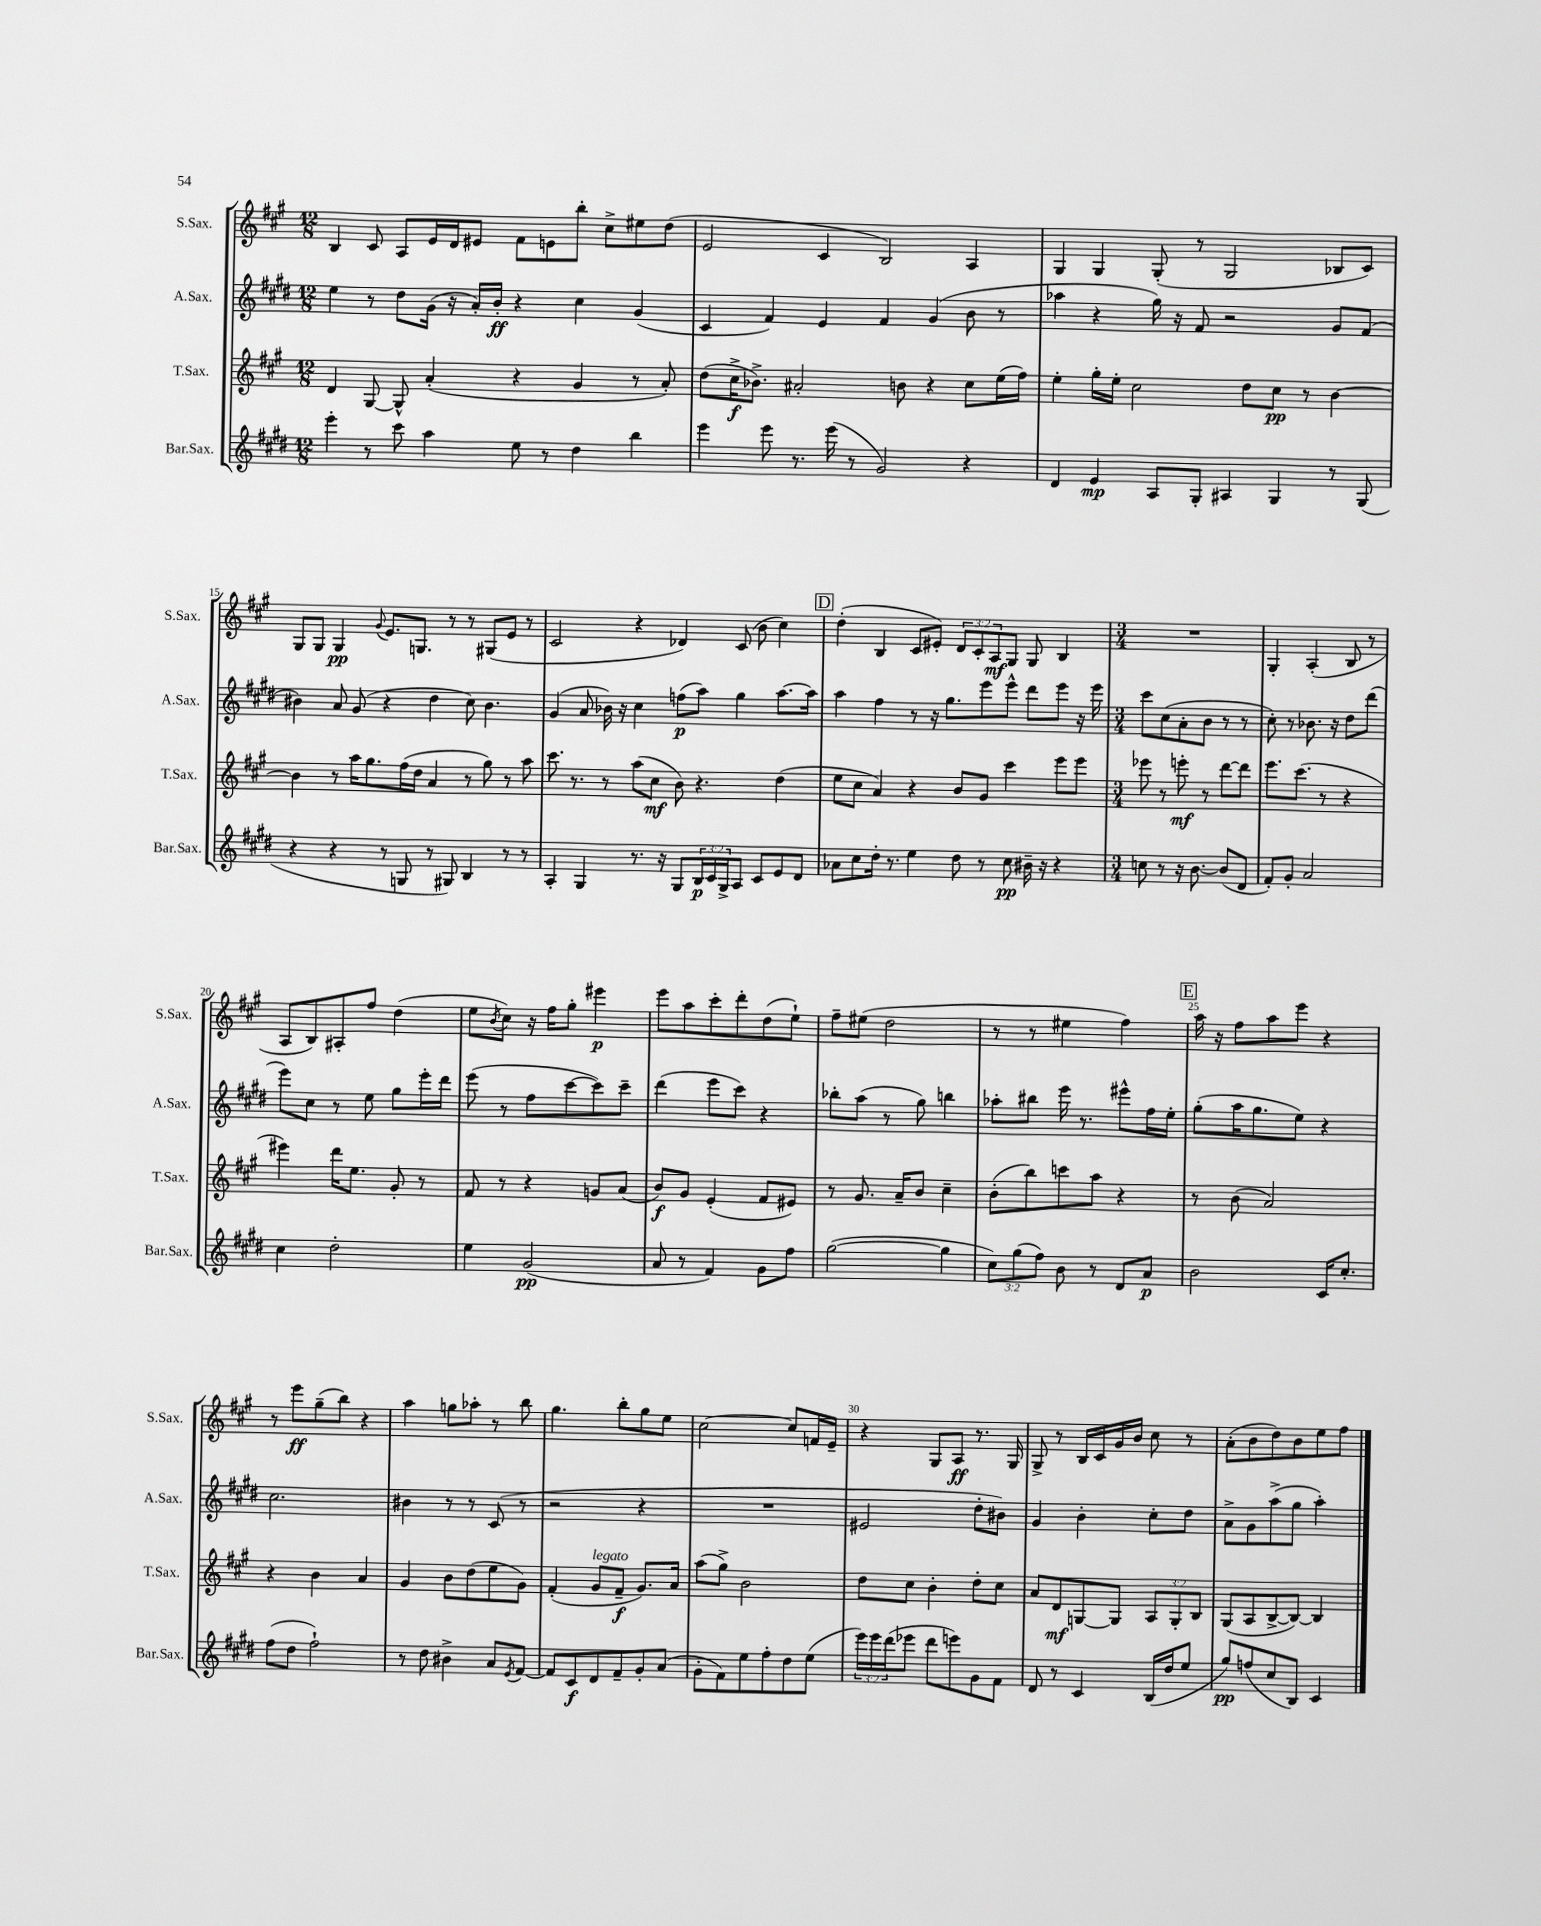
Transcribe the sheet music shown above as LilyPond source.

<<
\new StaffGroup <<
\new Staff = "s0" \with { instrumentName = "S.Sax." shortInstrumentName = "S.Sax." } {
    \clef treble \key a \major \numericTimeSignature \time 12/8 \override Staff.TupletNumber.text = #tuplet-number::calc-fraction-text
    b4 cis'8 a8 e'16 d'16 eis'8 fis'8 e'8 b''8-. cis''8-> eis''8 d''8( |
    e'2 cis'4 b2) a4 |
    gis4 gis4 gis8-.( r8 gis2 bes8 cis'8) |
    gis8 gis8 gis4\pp \appoggiatura { gis'8 } e'8. g8. r8 r8 gis8( e'8 r8 |
    cis'2 r4 des'4) cis'8( b'8 cis''4) |
    \mark \markup { \box "D" } d''4-.( b4 cis'8 eis'8-.) \tuplet 3/2 { d'8 cis'8-. a8\mf } gis8 gis8 b4 |
    \numericTimeSignature \time 3/4 R2. |
    gis4-. a4-.( b8 r8 |
    a8 b8) ais8-. fis''8 d''4( |
    e''8 \acciaccatura { b'8 } cis''8) r16 fis''16 gis''8-. eis'''4\p |
    e'''8 a''8 cis'''8-. d'''8-. d''8( e''8-!) |
    fis''8-- eis''8( d''2 |
    r8 r8 eis''4 fis''4) |
    \mark \markup { \box "E" } a''16 r16 fis''8 a''8 e'''8 r4 |
    r8 e'''8\ff gis''8--( b''8) r4 |
    a''4 g''8 aes''8-. r8 b''8 |
    gis''4. b''8-. gis''8 e''8 |
    cis''2~ cis''8 f'16 e'16-- |
    r4 gis8 a8\ff r8. gis16 |
    gis8-> r8 b16 cis'16 gis'16 b'16 cis''8 r8 |
    a'8-.( b'8 d''8) b'8 e''8 fis''8 \bar "|." |
}
\new Staff = "s1" \with { instrumentName = "A.Sax." shortInstrumentName = "A.Sax." } {
    \clef treble \key e \major \numericTimeSignature \time 12/8
    e''4 r8 dis''8 gis'16( r16 a'16-.) b'16-.\ff r4 cis''4 gis'4( |
    cis'4 fis'4) e'4 fis'4 gis'4( b'8 r8 |
    aes''4 r4 gis''16) r16 fis'8 r2 gis'8 fis'8( |
    bis'4) a'8 gis'8( r4 dis''4 cis''8) bis'4. |
    gis'4( a'8 bes'16) r16 cis''4 f''8\p( a''8) gis''4 a''8.~ a''16 |
    \mark \markup { \box "D" } a''4 fis''4 r8 r16 gis''8. e'''8 e'''8-^ dis'''8 e'''8 r16 e'''16 |
    \numericTimeSignature \time 3/4 cis'''8 cis''8( a'8-. b'8 r8 r8 |
    cis''8-.) r8 bes'8. r16 dis''8 dis'''8( |
    e'''8) cis''8 r8 e''8 gis''8 e'''16-. dis'''16 |
    e'''8( r8 fis''8 cis'''8~ cis'''8) cis'''8-- |
    dis'''4( e'''8 cis'''8) r4 |
    bes''8-. a''8( r8 gis''8) b''4 |
    aes''8-. bis''8 e'''16 r8. eis'''8-^ fis''16 e''16-. |
    \mark \markup { \box "E" } gis''8-.( a''16 gis''8. e''8) r4 |
    cis''2. |
    bis'4 r8 r8 cis'8( r8 |
    r2 r4 |
    R2. |
    eis'2 dis''8-. bis'8) |
    gis'4 b'4-. cis''8-. dis''8 |
    a'8-> gis'8 a''8->( gis''8 a''4-.) \bar "|." |
}
\new Staff = "s2" \with { instrumentName = "T.Sax." shortInstrumentName = "T.Sax." } {
    \clef treble \key a \major \numericTimeSignature \time 12/8 \override Staff.TupletNumber.text = #tuplet-number::calc-fraction-text
    d'4 gis8~ gis8-^ a'4-.( r4 gis'4 r8 a'8-.) |
    d''8( cis''16->\f bes'8.->) ais'2-. b'8 r4 cis''8 e''16( fis''16) |
    e''4-. gis''16-. e''16-. cis''2 d''8 cis''8\pp r8 b'4~ |
    b'4 r8 a''16 gis''8. fis''16( d''16 a'4 r8 gis''8) r8 a''8 |
    cis'''8. r8. r8 a''8( cis''8\mf b'8) r4. d''4( |
    \mark \markup { \box "D" } e''8 cis''8 a'4) r4 b'8 gis'8 cis'''4 e'''8 e'''8 |
    \numericTimeSignature \time 3/4 ees'''8 r8 e'''8-.\mf r8 d'''8~ d'''8 |
    e'''8. cis'''8.( r8 r4 |
    eis'''4) d'''16 e''8. gis'8-. r8 |
    fis'8 r8 r4 g'8 a'8( |
    b'8\f) gis'8 e'4-.( fis'8 eis'8) |
    r8 gis'8. a'16-- b'8 cis''4-- |
    b'8-.( b''8) c'''8 a''8 r4 |
    \mark \markup { \box "E" } r8 b'8( a'2) |
    r4 b'4 a'4 |
    gis'4 b'8 d''8( e''8 gis'8) |
    fis'4-.( gis'8^\markup { \italic "legato" } fis'8--\f gis'8.) a'16 |
    a''8( gis''8->) b'2 |
    d''8 cis''8 b'4-. d''8-. cis''8 |
    a'8 d'8\mf g8~ g8 \tuplet 3/2 { a8 g8-. b8 } |
    gis8( a8 b8~-> b8~) b4 \bar "|." |
}
\new Staff = "s3" \with { instrumentName = "Bar.Sax." shortInstrumentName = "Bar.Sax." } {
    \clef treble \key e \major \numericTimeSignature \time 12/8 \override Staff.TupletNumber.text = #tuplet-number::calc-fraction-text
    e'''4-. r8 cis'''8 a''4 e''8 r8 dis''4 b''4 |
    e'''4 e'''8 r8. e'''16( r8 gis'2) r4 |
    dis'4 e'4\mp a8 gis8-. ais4 gis4 r8 gis8( |
    r4 r4 r8 g8 r8 gis8) b4 r8 r8 |
    a4-. gis4 r8. r16 gis8 \tuplet 3/2 { b16\p cis'16 gis16-> } a8 cis'8 e'8 dis'8 |
    \mark \markup { \box "D" } aes'8 cis''8 dis''16-. r8. e''4 dis''8 r8 cis''8\pp bis'16-- r16 r4 |
    \numericTimeSignature \time 3/4 c''8 r8 r16 b'8.~ b'8( dis'8 |
    fis'8-.) gis'8-. a'2 |
    cis''4 dis''2-. |
    e''4 gis'2\pp( |
    a'8 r8 fis'4) gis'8 fis''8 |
    gis''2~( gis''4 |
    \tuplet 3/2 { cis''8) gis''8( fis''8) } b'8 r8 dis'8 a'8\p |
    \mark \markup { \box "E" } b'2 cis'16 cis''8.-. |
    fis''8( dis''8 fis''2-!) |
    r8 dis''8 bis'4-> a'8 \acciaccatura { e'8 } fis'8~ |
    fis'8 cis'8\f dis'8 fis'8-- gis'8-. a'8( |
    gis'8-. fis'8) e''8 fis''8-. dis''8 e''8( |
    \tuplet 3/2 { e'''16) e'''16 dis'''16( } ees'''8 dis'''8 e'''8) gis'8 fis'8 |
    dis'8 r8 cis'4 b16( dis''16 e''8 |
    gis''8\pp) f''8( cis''8 b8) cis'4 \bar "|." |
}
>>
>>
\layout { \context { \Score currentBarNumber = #12 \override BarNumber.break-visibility = ##(#f #t #t) barNumberVisibility = #(every-nth-bar-number-visible 5) } }
